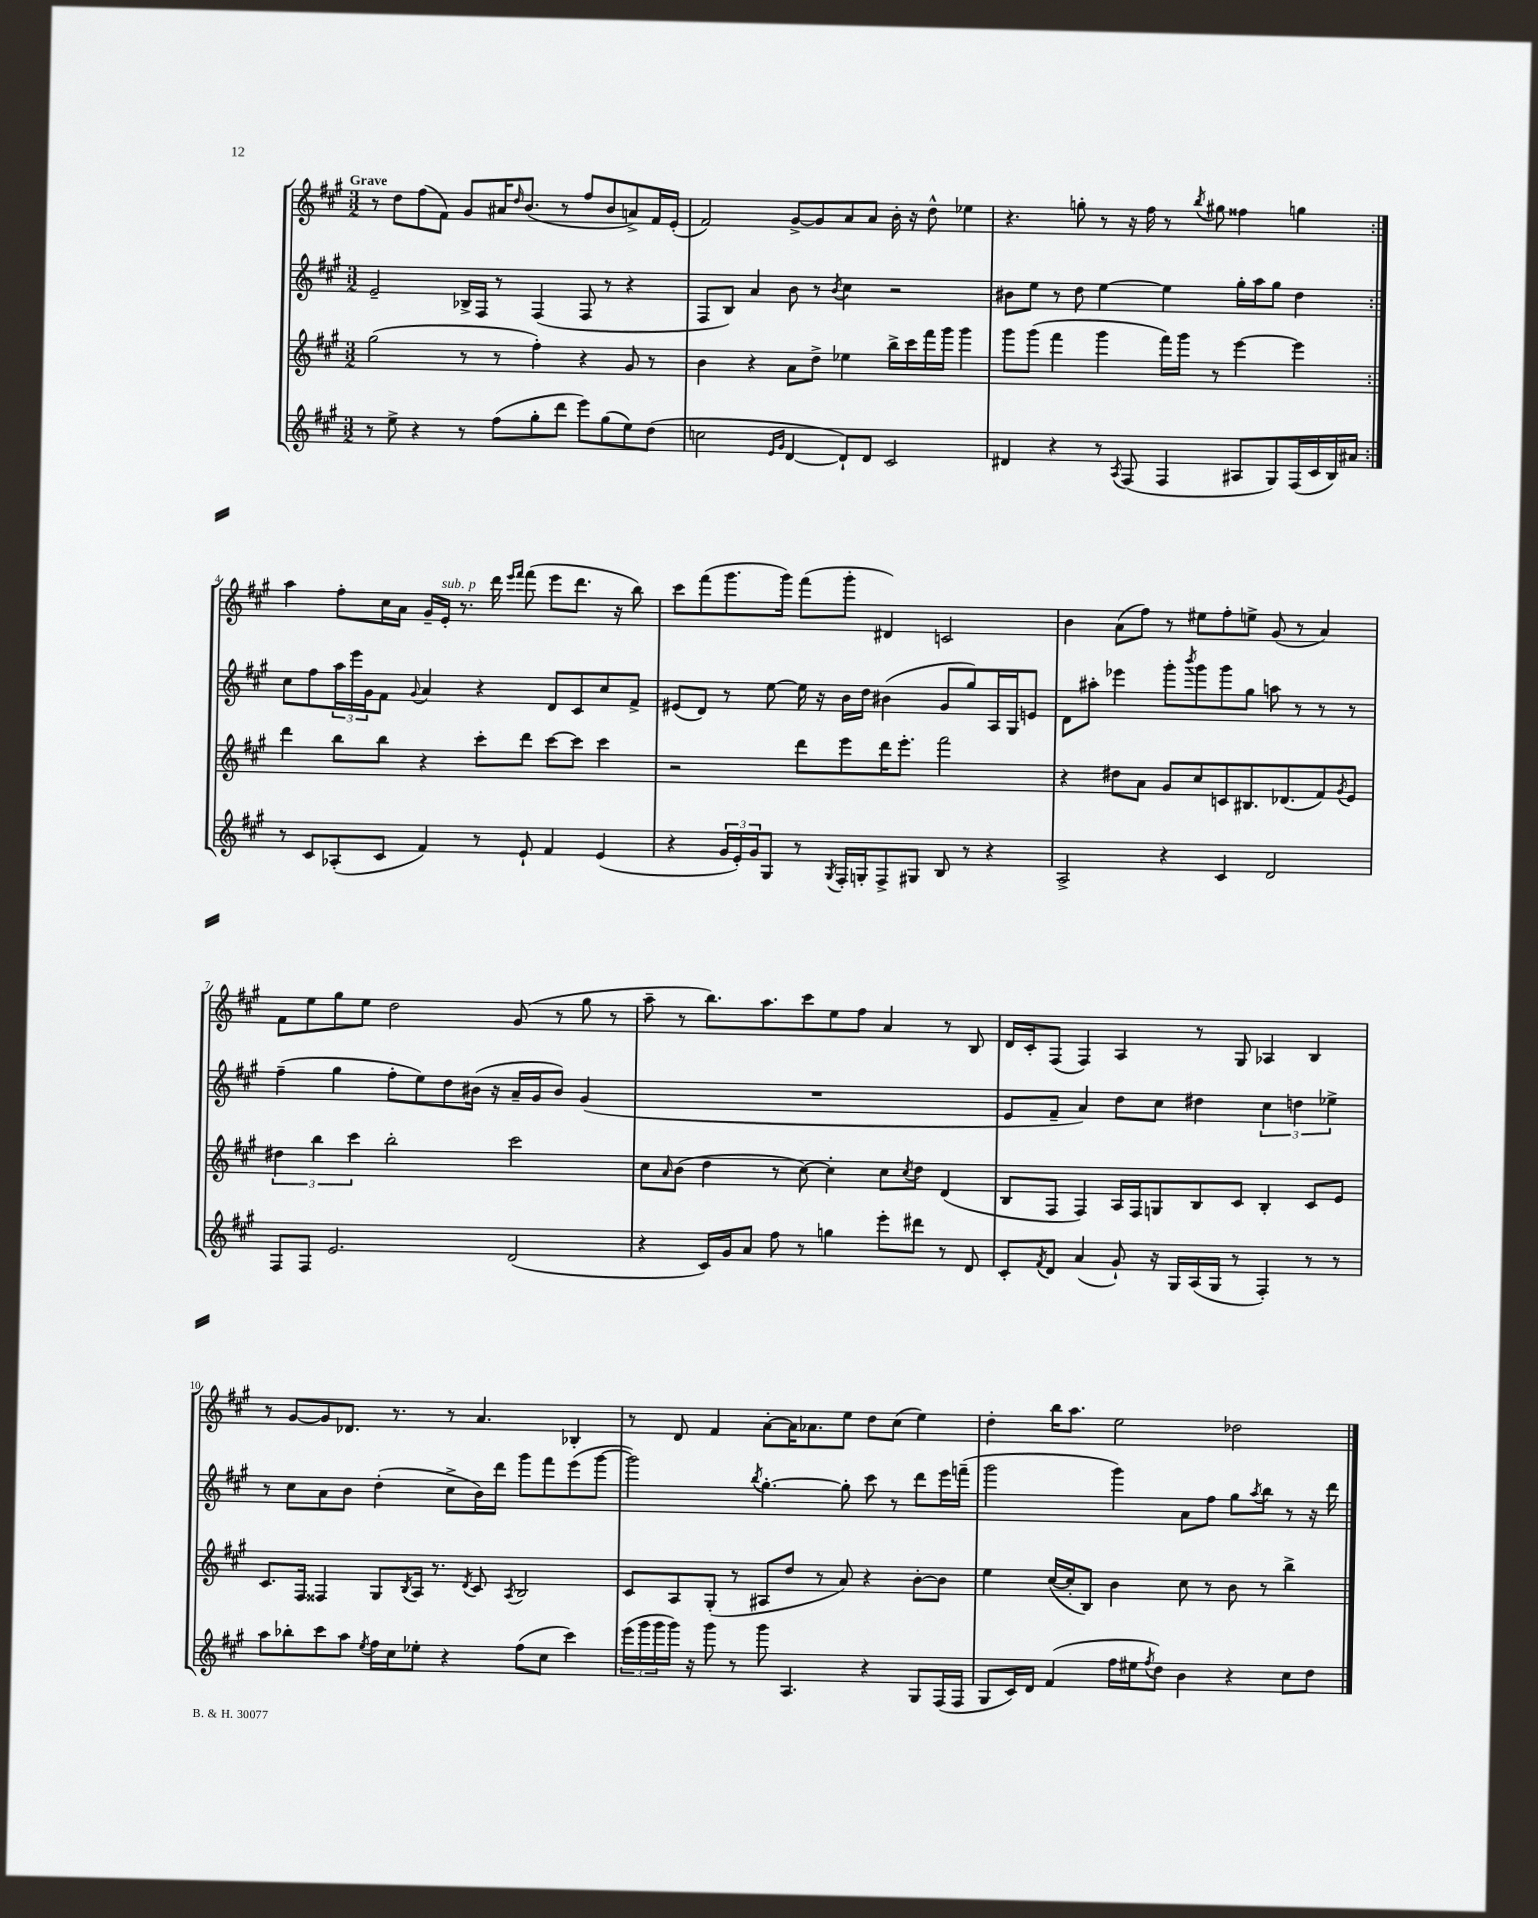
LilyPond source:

<<
\new StaffGroup <<
\new Staff = "s0" {
    \clef treble \key a \major \numericTimeSignature \time 3/2 \tempo "Grave"
    \repeat volta 2 { r8 d''8 fis''8( fis'8) gis'8 ais'16 \grace { d''16 } b'8.( r8 fis''8 b'8 a'8->) fis'16 e'16-.( |
    fis'2) gis'8~-> gis'8 a'8 a'8 b'16-. r16 d''8-^ ees''4 |
    r4. g''8-. r8 r16 fis''16 r8 \acciaccatura { b''8 } gis''8 fisis''4 g''4 | }
    a''4 fis''8-. cis''16 a'16 gis'16-- e'16-.^\markup { \italic "sub. p" } r8. d'''16 \grace { e'''16 fis'''16 } fis'''8( e'''8 d'''8. r16 b''8) |
    cis'''8 fis'''8( gis'''8. gis'''16) fis'''8( gis'''8-. dis'4) c'2 |
    b'4 a'8( fis''8) r8 eis''8 fis''8-. e''8-> gis'8( r8 a'4) |
    fis'8 e''8 gis''8 e''8 d''2 gis'8( r8 gis''8 r8 |
    a''8-- r8 b''8.) a''8. cis'''8 e''8 fis''8 a'4 r8 b8 |
    d'16 cis'16-. fis8( fis4) a4 r8 gis8 aes4 b4 |
    r8 gis'8~ gis'8 des'8. r8. r8 a'4. bes4-. |
    r8 d'8 fis'4 a'8~-. a'16 aes'8. e''8 d''8 cis''8( e''4) |
    d''4-. b''16 a''8. e''2 des''2 \bar "|." |
}
\new Staff = "s1" {
    \clef treble \key a \major \numericTimeSignature \time 3/2
    \repeat volta 2 { e'2-- bes16-> fis16 r8 fis4( fis8 r8 r4 |
    fis8 b8) a'4 b'8 r8 \acciaccatura { b'8 } cis''4 r2 |
    bis'8 e''8 r8 d''8 e''4~ e''4 gis''16-. a''16 gis''8 d''4 | }
    cis''8 fis''8 \tuplet 3/2 { a''16 e'''16 gis'16 } fis'8 \appoggiatura { gis'8 } a'4 r4 d'8 cis'8 cis''8 fis'8-> |
    eis'8( d'8) r8 e''8~ e''16 r16 b'16 d''16 bis'4( gis'8 gis''8) a16 gis16 e'8 |
    d'8 ais''8-. ees'''4 gis'''8-. \acciaccatura { b'''8 } gis'''8 gis'''8 gis''8 a''8 r8 r8 r8 |
    fis''4--( gis''4 fis''8-. e''8) d''8 bis'16( r16 a'16-- gis'16 bis'8) gis'4( |
    R1. |
    e'8 fis'8-- a'4) d''8 cis''8 dis''4 \tuplet 3/2 { cis''4 d''4 ees''4-> } |
    r8 cis''8 a'8 b'8 d''4-.( cis''8-> b'16) d'''16 gis'''8 fis'''8 e'''8( gis'''8~ |
    gis'''2) \acciaccatura { b''8 } gis''4.~-. gis''8-. cis'''8 r8 d'''8 e'''16 f'''16--( |
    gis'''2 gis'''4) a'8 fis''8 gis''8 \acciaccatura { a''8 } b''8 r8 r16 d'''16 \bar "|." |
}
\new Staff = "s2" {
    \clef treble \key a \major \numericTimeSignature \time 3/2
    \repeat volta 2 { gis''2( r8 r8 fis''4-.) r4 gis'8 r8 |
    b'4 r4 a'8 d''8-> ees''4 b''16-> cis'''16 fis'''16 gis'''16 gis'''4 |
    gis'''8 gis'''8( fis'''4 gis'''4 fis'''16) gis'''16 r8 e'''4~ e'''4 | }
    d'''4 b''8 b''8 r4 cis'''8-. d'''8 cis'''8~ cis'''8 cis'''4 |
    r2 d'''8 e'''8 d'''16 e'''8.-. fis'''2 |
    r4 dis''8 a'8 gis'8 cis''8 c'8 bis8. des'8.( fis'8) \acciaccatura { gis'8 } e'8 |
    \tuplet 3/2 { dis''4 b''4 cis'''4 } b''2-. cis'''2 |
    cis''8 \grace { a'16 } b'8( d''4 r8 cis''8~) cis''4-. cis''8 \acciaccatura { cis''8 } d''8 d'4( |
    b8 fis8 fis4) a16 fis16 g8 b8 cis'8 b4-. cis'8 e'8 |
    cis'8. fis16 fisis4 gis8 \acciaccatura { b8 } a16 r8. \acciaccatura { d'8 } cis'8 \acciaccatura { a8 } b2 |
    cis'8 a8 gis8-.( r8 ais8 d''8 r8 a'8) r4 b'8~-. b'8 |
    e''4 cis''16~( cis''16-. b8) b'4 cis''8 r8 b'8 r8 b''4-> \bar "|." |
}
\new Staff = "s3" {
    \clef treble \key a \major \numericTimeSignature \time 3/2
    \repeat volta 2 { r8 e''8-> r4 r8 fis''8( gis''8-. d'''8 e'''8) gis''8( e''8) d''8( |
    c''2 \grace { e'16 gis'16 } d'4~ d'8-!) d'8 cis'2 |
    dis'4 r4 r8 \acciaccatura { a8 } fis8( fis4 ais8 gis8) fis16( cis'16 b16) ais'16 | }
    r8 cis'8 aes8-.( cis'8 fis'4) r8 e'8-! fis'4 e'4( |
    r4 \tuplet 3/2 { gis'16 e'16-.) gis'16 } gis8 r8 \acciaccatura { gis8 } fis16-. g16-. fis8-> gis8 b8 r8 r4 |
    a2-> r4 cis'4 d'2 |
    fis8 fis8 e'2. d'2( |
    r4 cis'16) gis'16 a'8 fis''8 r8 g''4 e'''8-. dis'''8 r8 d'8 |
    cis'8-. \acciaccatura { fis'8 } d'8 a'4( gis'8-!) r16 gis16 a16( gis16 r8 fis4-.) r8 r8 |
    a''8 bes''8-. cis'''8 a''8 \acciaccatura { e''8 } fis''16 cis''16 ees''8-. r4 fis''8( cis''8 cis'''4) |
    \tuplet 3/2 { e'''16( gis'''16 gis'''16 } gis'''16) r16 gis'''8 r8 gis'''8 a4. r4 gis8 fis16( fis16 |
    gis8 cis'16) d'16 fis'4( fis''16 eis''16 \acciaccatura { fis''8 } d''8) b'4 r4 cis''8 d''8 \bar "|." |
}
>>
>>
